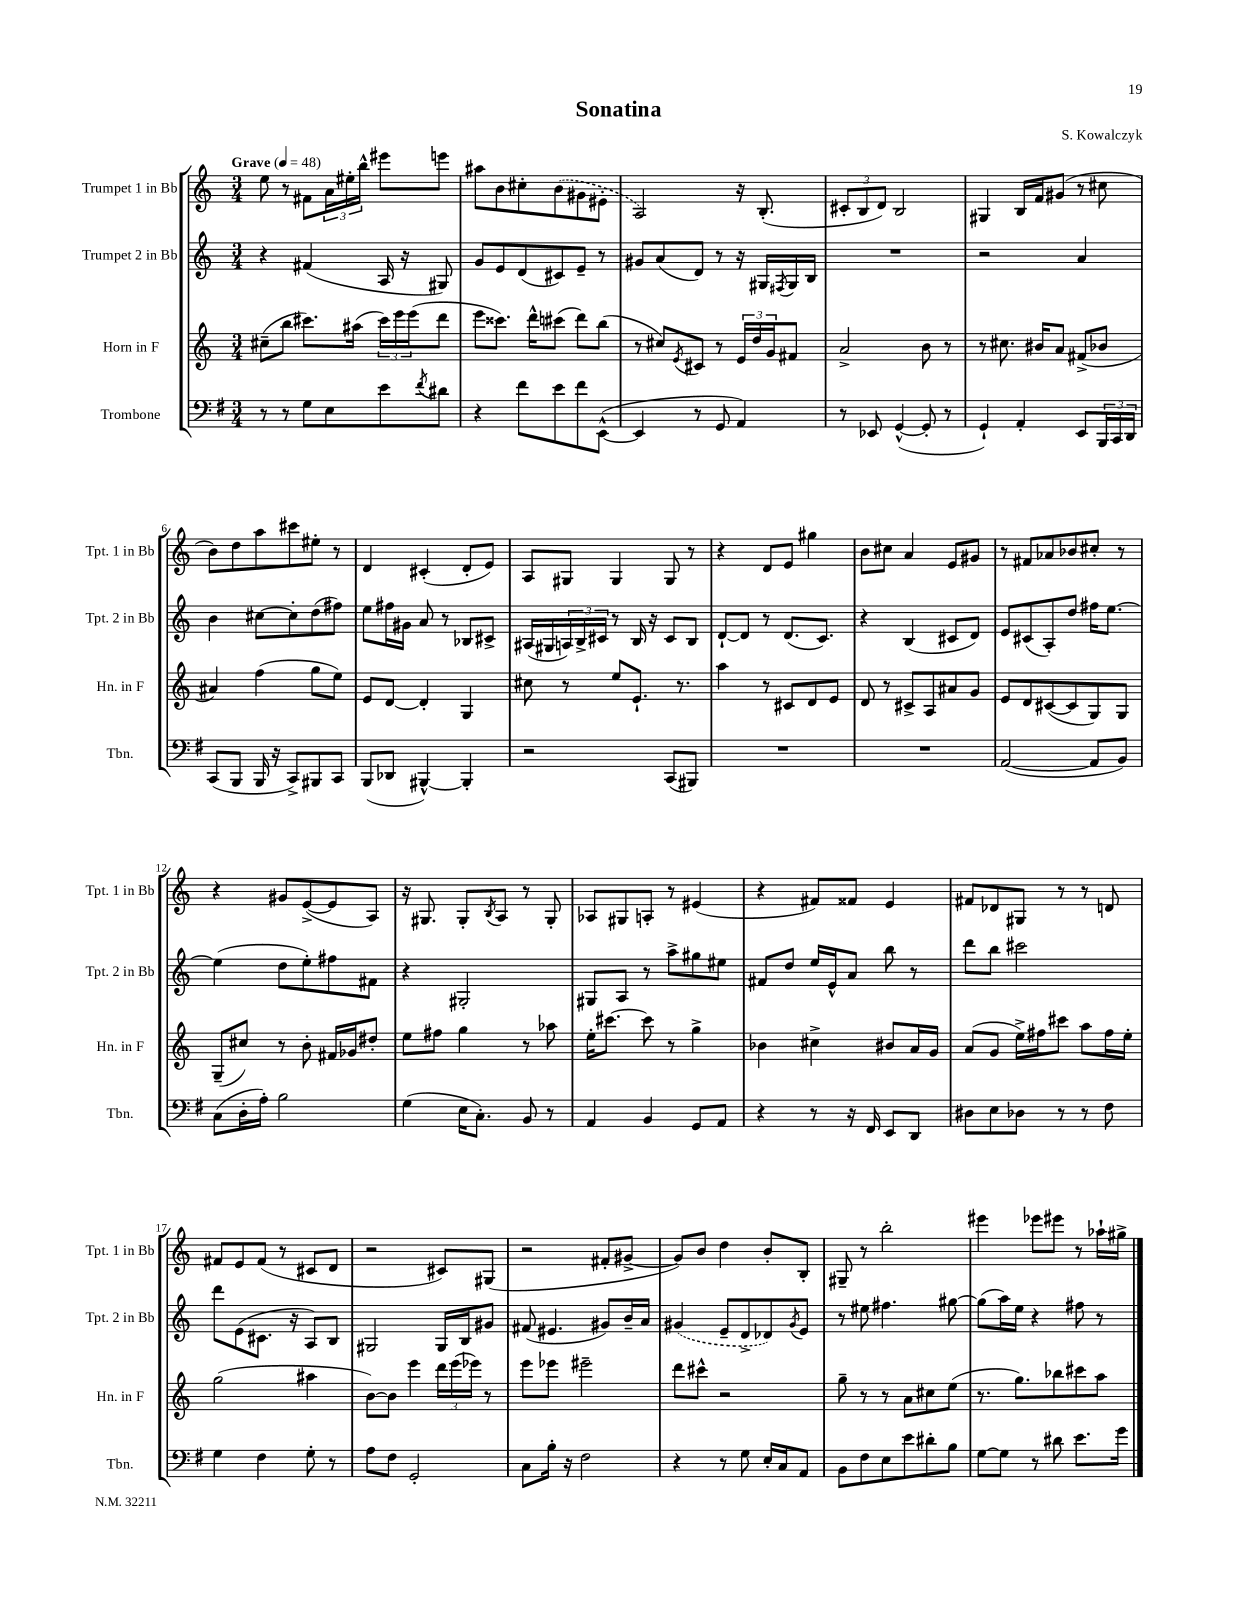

**kern	**kern	**kern	**kern
*staff4	*staff3	*staff2	*staff1
*clefF4	*clefG2	*clefG2	*clefG2
*k[f#]	*k[]	*k[]	*k[]
*M3/4	*M3/4	*M3/4	*M3/4
*MM48	*MM48	*MM48	*MM48
8r	(8cc#~	4r	8ee
8r	8bb	.	8r
8G	8.ccc#)	(4f#	8f#
8E	.	.	24a
.	.	.	24ee#'
.	(16aa#	.	.
.	.	.	24bb^^
8e	24ccc#)	16A	8eee#
.	24eee	.	.
.	.	16r	.
.	(24eee	.	.
8qf#	.	.	.
8d#	8ddd	8G#)	8eee
=	=	=	=
4r	8eee	8g	8aa#
.	8.ccc##)	8e	8b
8f#	.	(8d	8cc#'
.	16ddd^^	.	.
8e	(8ccc#	8c#)	(8b
8f#	8ddd)	8e~	8g#
([8EE^^	(8bb	8r	8e#'
=	=	=	=
4EE]	8r	8g#	2A)
.	8cc#)	(8a	.
.	8qe	.	.
8r	8c#	8d)	.
8GG	8r	8r	.
4AA)	24e	16r	16r
.	24dd	.	.
.	.	16G#	(8.B'
.	24g	.	.
.	.	8qF#	.
.	8f#	16G#	.
.	.	16B	.
=	=	=	=
8r	2a^	2.r	12c#'
.	.	.	12B
8EE-	.	.	.
.	.	.	12d)
([4GG^^	.	.	2B
8GG']	8b	.	.
8r	8r	.	.
=	=	=	=
4GG`)	8r	2r	4G#
.	8.cc#	.	.
4AA'	.	.	16B
.	16b#	.	16f
.	8a	.	(8g#
8EE	(8f#^	4a	8r
24BBB	8b-	.	8cc#
24CC	.	.	.
24DD	.	.	.
=	=	=	=
(8CC	4a#)	4b	8b)
8BBB	.	.	8dd
16BBB	(4ff	[8cc#	8aa
16r	.	.	.
8CC^)	.	8cc#']	8ccc#
8BBB#	8gg	(8dd	8ee#'
8CC	8ee)	8ff#)	8r
=	=	=	=
(8BBB	8e	8ee	4d
8DD-	[8d	16ff#	.
.	.	16g#	.
[4BBB#^^)	4d']	8a	(4c#'
.	.	8r	.
4BBB#']	4G	8B-	8d'
.	.	8c#^	8e)
=	=	=	=
2r	8cc#	(16A#	8A
.	.	16G#	.
.	8r	24A)	8G#
.	.	24B^	.
.	.	24c#	.
.	8ee	8r	4G#
.	8.e`	16B	.
.	.	16r	.
(8CC	.	8c#	8G#
.	8.r	.	.
8BBB#)	.	8B	8r
=	=	=	=
2.r	4aa	[8d`	4r
.	.	8d]	.
.	8r	8r	8d
.	8c#	(8.d	8e
.	8d	.	4gg#
.	.	8.c)	.
.	8e	.	.
=	=	=	=
2.r	8d	4r	8b
.	8r	.	8cc#
.	8c#^	(4B	4a
.	8A	.	.
.	8a#	8c#	8e
.	8g	8d)	8g#
=	=	=	=
([2AA	8e	8e	8r
.	8d	(8c#	8f#
.	([8c#	8A')	8a-
.	8c#]	8dd	8b-
8AA]	8G)	16ff#	8cc#'
.	.	[8.ee	.
8BB)	8G	.	8r
=	=	=	=
(8C	(8G~	(4ee]	4r
16D'	8cc#)	.	.
16A')	.	.	.
2B	8r	8dd	8g#
.	8b'	8ee')	([8e^
.	16f#	8ff#	8e]
.	16g-	.	.
.	8dd#'	8f#	8A)
=	=	=	=
(4G	8ee	4r	16r
.	.	.	8.G#
.	8ff#	.	.
16E	4gg	2G#'	8G#'
8.C')	.	.	.
.	.	.	8qB
.	.	.	8A
8BB	8r	.	8r
8r	8aa-	.	8G#'
=	=	=	=
4AA	16ee'	8G#	8A-
.	[8.ccc#	.	.
.	.	8A	8G#
4BB	8ccc#]	8r	8A'
.	8r	8aa^	8r
8GG	4gg^	8gg#	(4e#
8AA	.	8ee#	.
=	=	=	=
4r	4b-	8f#	4r
.	.	8dd	.
8r	4cc#^	16ee	8f#)
.	.	16e^^	.
16r	.	8a	8f##
16FF#	.	.	.
8EE	8b#	8bb	4e
8DD	16a	8r	.
.	16g	.	.
=	=	=	=
8D#	(8a	8ddd	8f#
8E	8g	8bb	8d-
8D-	16ee^)	2ccc#	8G#
.	16ff#	.	.
8r	8ccc#	.	8r
8r	8aa	.	8r
8F#	16ff#	.	8d
.	16ee'	.	.
=	=	=	=
4G	(2gg	8ddd	8f#
.	.	(8e	8e
4F#	.	8.c#	(8f#
.	.	.	8r
.	.	16r	.
8G'	4aa#	8A)	8c#
8r	.	8B	8d
=	=	=	=
8A	[8b)	2G#	2r
8F#	8b]	.	.
2GG'	4eee	.	.
.	24ddd	16G#	8c#)
.	(24eee	.	.
.	.	16B	.
.	24eee-)	.	.
.	8r	8g#	(8G#
=	=	=	=
8C	8eee	(8f#	2r
16B'	8eee-	4.e#	.
16r	.	.	.
2F#	2eee#~	.	.
.	.	8g#)	8f#'
.	.	16b~	[8g#^
.	.	16a	.
=	=	=	=
4r	8ddd	(4g#	8g#])
.	8ccc#^^	.	8b
8r	2r	8e~	4dd
8G	.	8d^	.
16E'	.	8d-)	8b'
16C	.	.	.
.	.	8qg#	.
8AA	.	8e	8B'
=	=	=	=
8BB	8gg~	8r	8G#~
8F#	8r	8ee#	8r
8E	8r	4.ff#	2bb'
8e	8a	.	.
8d#'	8cc#	.	.
8B	(8ee	[8gg#	.
=	=	=	=
[8G	8.r	(8gg#]	4eee#
8G]	.	16aa)	.
.	8.gg)	16ee	.
8r	.	4r	8eee-
8d#	8bb-	.	8eee#
8.e	8ccc#	8ff#	8r
.	8aa	8r	16aa-`
16g	.	.	16gg#^
==	==	==	==
*-	*-	*-	*-
